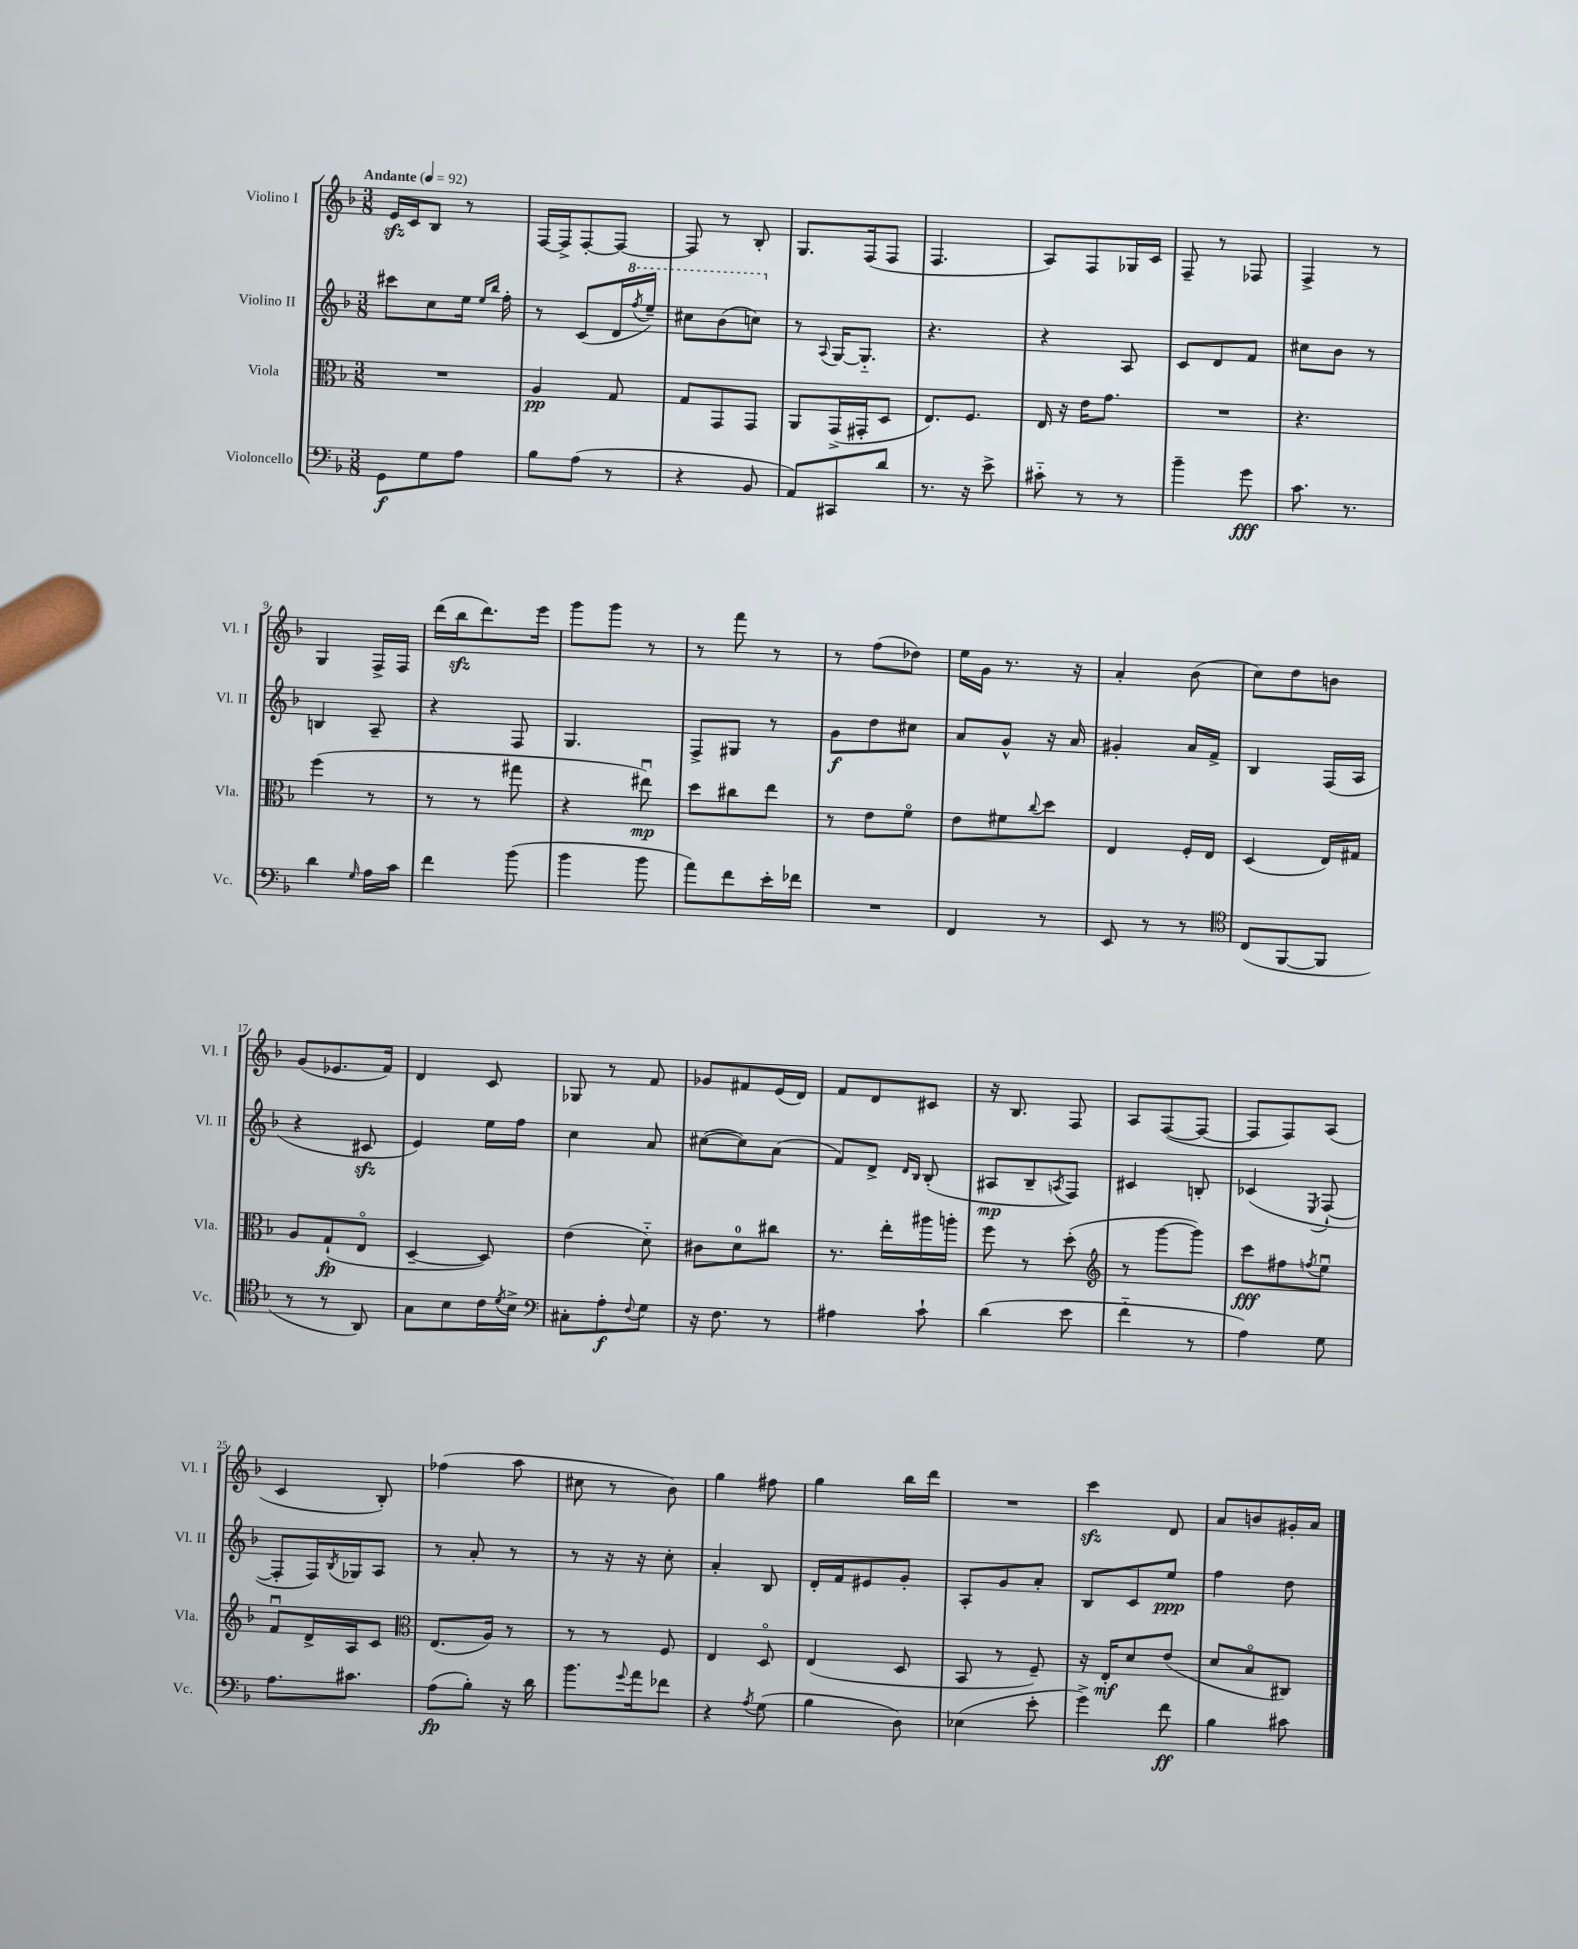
<<
\new StaffGroup <<
\new Staff = "s0" \with { instrumentName = "Violino I" shortInstrumentName = "Vl. I" } {
    \clef treble \key f \major \numericTimeSignature \time 3/8 \tempo "Andante" 4 = 92
    e'16\sfz c'16 bes8 r8 |
    f16~ f16-> f8~-. f8~ |
    f8 r8 bes8-. |
    g8. f16( f8 |
    f4. |
    a8) f8 ges16 c'16 |
    f8-- r8 fes8 |
    f4-> r8 |
    g4 f16-> f16 |
    d'''16( bes''16\sfz d'''8.) e'''16 |
    g'''8 g'''8 r8 |
    r8 f'''8 r8 |
    r8 f''8( des''8) |
    e''16 g'16 r8. r16 |
    a'4-. bes'8( |
    c''8) d''8 b'8 |
    g'8( ees'8. f'16) |
    d'4 c'8 |
    ges8 r8 f'8 |
    ges'8 fis'8 e'16( d'16) |
    f'8 d'8 cis'8 |
    r16 bes8. f8 |
    a8 f8~( f8~ |
    f8 f8) a8( |
    c'4 bes8-.) |
    fes''4( a''8 |
    cis''8 r8 bes'8) |
    g''4 fis''8 |
    g''4 bes''16 d'''16 |
    R4. |
    c'''4\sfz d'8 |
    a'8 b'8 gis'16-. a'16 \bar "|." |
}
\new Staff = "s1" \with { instrumentName = "Violino II" shortInstrumentName = "Vl. II" } {
    \clef treble \key f \major \numericTimeSignature \time 3/8
    cis'''8 c''8 e''16 \grace { e''16 bes''16 } f''16-. |
    r8 c'8( d'16 \ottava #1 \acciaccatura { f'''8 } e'''16--) |
    cis'''8 bes''8( c'''8) \ottava #0 |
    r8 \appoggiatura { a8 } g16~ g8.-_ |
    r4. |
    r4 a8 |
    c'8 d'8 f'8 |
    cis''8 bes'8 r8 |
    b4 a8-- |
    r4 f8 |
    g4. |
    f8-> gis8 r8 |
    g'8\f d''8 cis''8 |
    a'8 g'8-^ r16 a'16 |
    gis'4-. a'16 f'16-> |
    bes4 f16( a16 |
    r4 cis'8\sfz |
    e'4) e''16 f''16 |
    c''4 a'8 |
    cis''8~( cis''8) a'8( |
    f'8) d'8-> \grace { d'16 bes16 } bes8-.( |
    ais8\mp bes8-- \acciaccatura { a8 } f8) |
    cis'4 b8-. |
    ces'4( \acciaccatura { e8 } f8~-! |
    f8-. f16) \acciaccatura { bes8 } ges16 a8 |
    r8 a'8-. r8 |
    r8 r16 r16 c''8-. |
    a'4-. bes8 |
    d'16-. f'16 eis'8 g'8-. |
    a8-. g'8 a'8-. |
    bes8 c'8 e''8\ppp |
    f''4 d''8 \bar "|." |
}
\new Staff = "s2" \with { instrumentName = "Viola" shortInstrumentName = "Vla." } {
    \clef alto \key f \major \numericTimeSignature \time 3/8
    R4. |
    a4\pp g8 |
    g8 g,8 g,8 |
    a,8 g,16->( gis,16-. d8 |
    e8.) f8. |
    e16 r16 e'16 g'8. |
    R4. |
    r4. |
    f''4( r8 |
    r8 r8 gis''8 |
    r4 eis''8\downbow\mp) |
    d''8 cis''8 e''8 |
    r8 e'8 f'8\flageolet |
    e'8 fis'8 \appoggiatura { c''8 } d''8 |
    e4 f16-. e16 |
    d4( e16) gis16 |
    a8 g8-!\fp( e8\flageolet |
    d4~-- d8) |
    e'4( d'8-_) |
    cis'8 d'8-0 cis''8 |
    r8. e''16-. ais''16 a''16-. |
    f''8 r8 d''8-.( |
    \clef treble r8 g'''8~ g'''8) |
    c'''8\fff fis''8 \acciaccatura { f''8 } e''8\downbow |
    f'8\downbow d'16-> a16 c'8 |
    \clef alto e8.( a16) r8 |
    r8 r8 f8 |
    e4 d8\flageolet |
    e4( d8 |
    bes,8 r8 f8--) |
    r16 e16-.\mf d'8 e'8( |
    d'8 bes8\flageolet cis8) \bar "|." |
}
\new Staff = "s3" \with { instrumentName = "Violoncello" shortInstrumentName = "Vc." } {
    \clef bass \key f \major \numericTimeSignature \time 3/8
    g,8\f g8 a8 |
    bes8 a8( r8 |
    r4 bes,8 |
    a,8) cis,8 d'8 |
    r8. r16 e'8-> |
    cis'8-_ r8 r8 |
    bes'4-- g'8\fff |
    c'8. r8. |
    d'4 \grace { g16 } a16 c'16 |
    f'4 bes'8( |
    bes'4 bes'8 |
    a'8) f'8 e'16-. fes'16 |
    R4. |
    f,4 r8 |
    e,8 r8 r8 |
    \clef tenor c8( f,8~ f,8 |
    r8 r8 a,8) |
    g8 bes8 c'16 \acciaccatura { d'8 } bes16-> |
    \clef bass cis8-. a8-.\f \appoggiatura { f8 } g8 |
    r16 f8. r8 |
    ais4 c'8-! |
    d'4( e'8 |
    f'4-_ r8 |
    a4) g8 |
    a8. cis'8. |
    a8\fp( bes8-.) r16 d'16 |
    bes'8. \appoggiatura { g'8 } a'16 fes'8 |
    r4 \acciaccatura { a8 } g8( |
    bes4 d8) |
    ees4( e'8-. |
    g'4->) f'8\ff |
    bes4 cis'8 \bar "|." |
}
>>
>>
